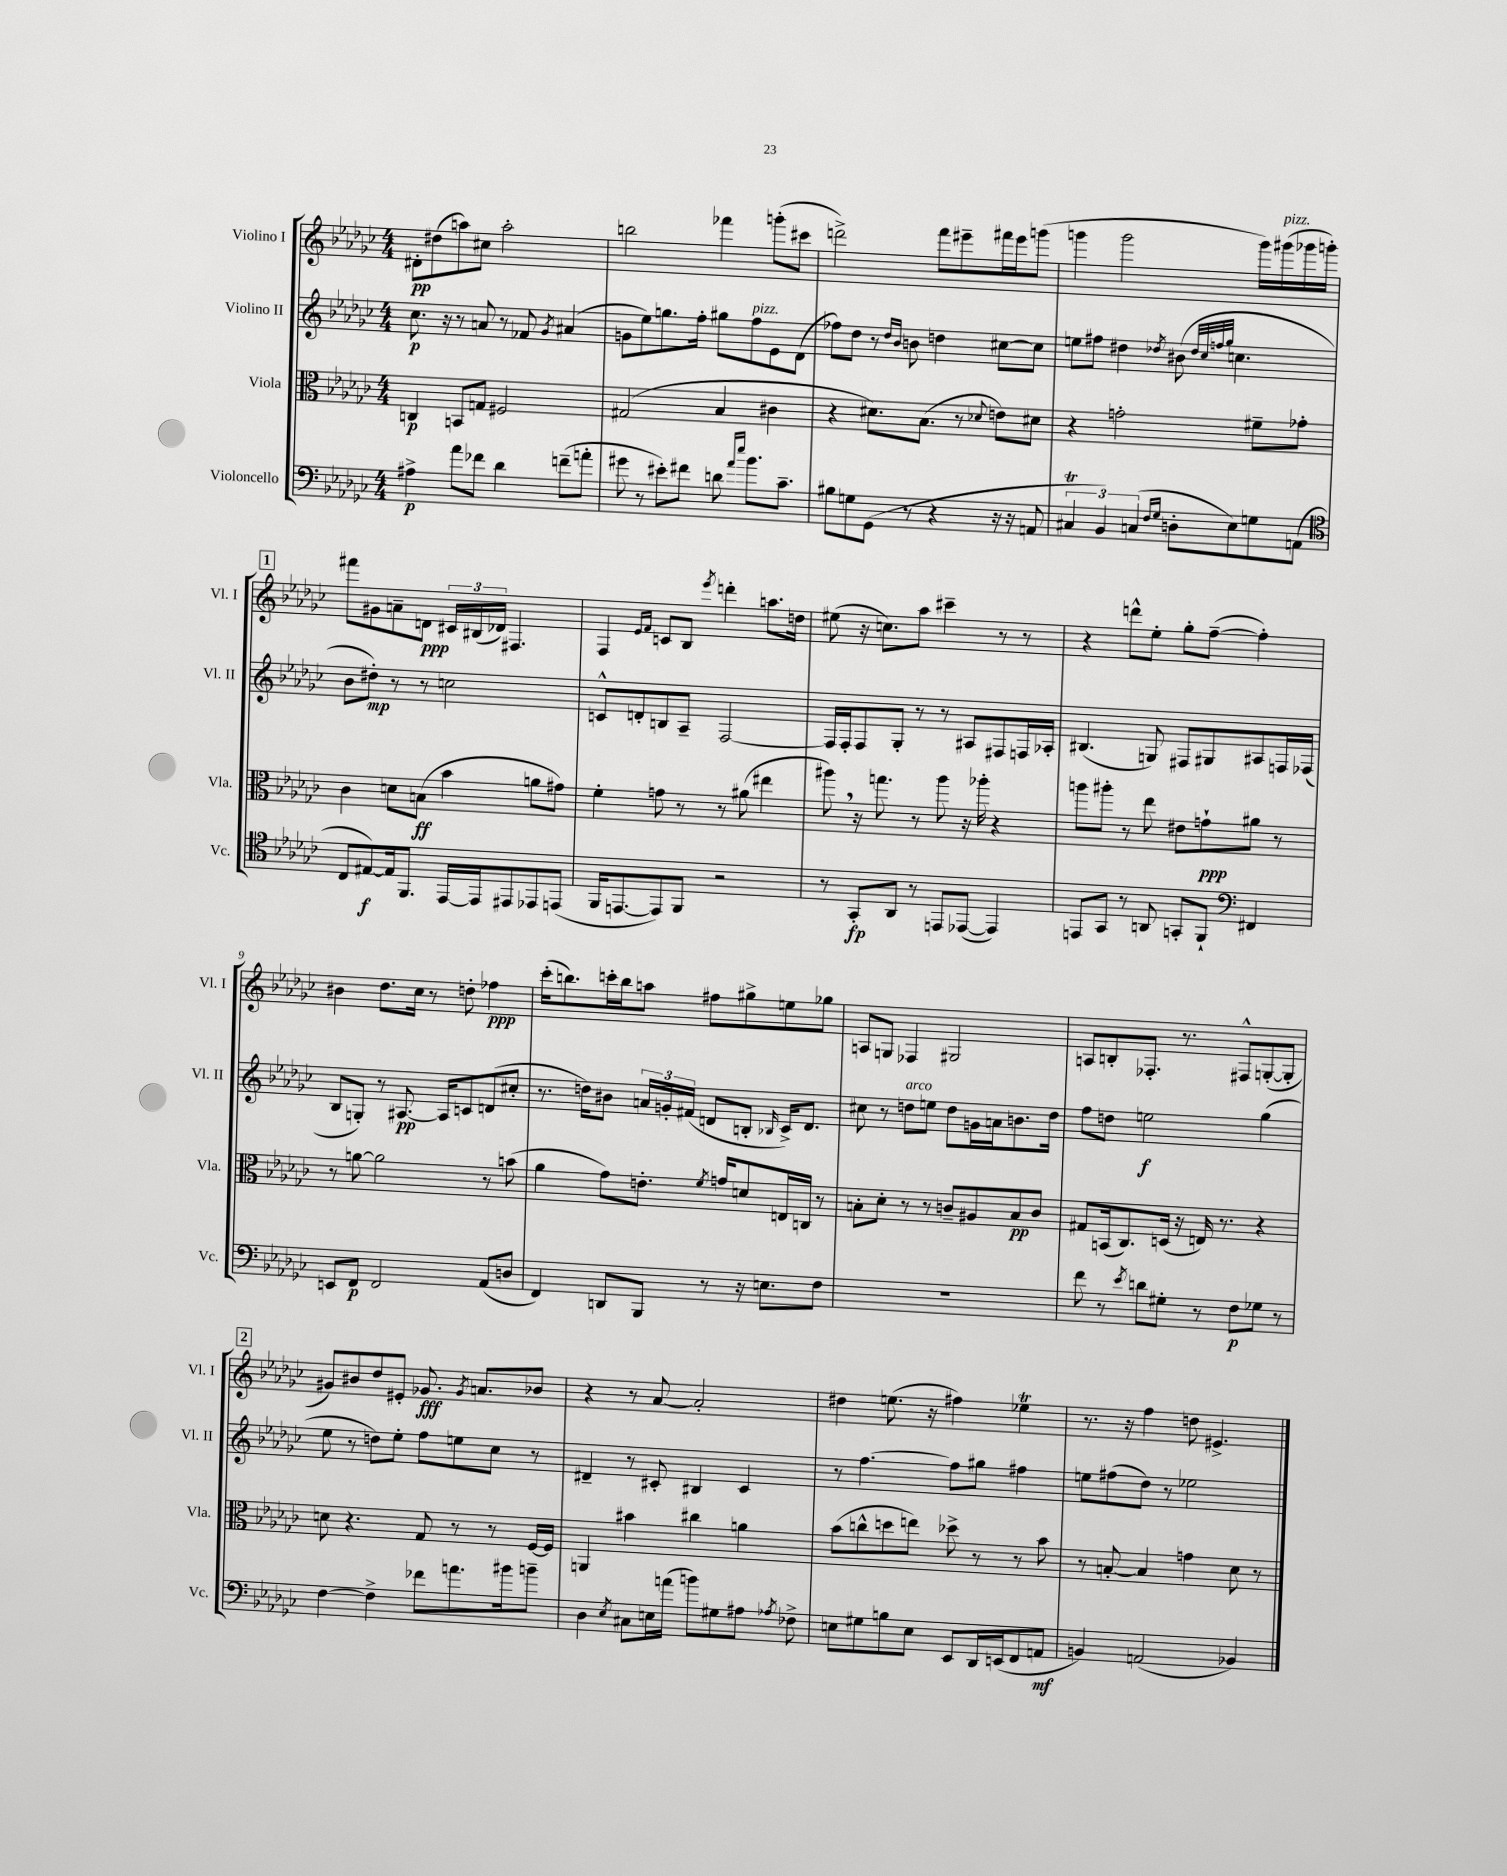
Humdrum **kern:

**kern	**dynam	**kern	**dynam	**kern	**dynam	**kern	**dynam
*part4	*part4	*part3	*part3	*part2	*part2	*part1	*part1
*staff4	*staff4	*staff3	*staff3	*staff2	*staff2	*staff1	*staff1
*I"Violoncello	*	*I"Viola	*	*I"Violino II	*	*I"Violino I	*
*I'Vc.	*	*I'Vla.	*	*I'Vl. II	*	*I'Vl. I	*
*clefF4	*	*clefC3	*	*clefG2	*	*clefG2	*
*k[b-e-a-d-g-c-]	*	*k[b-e-a-d-g-c-]	*	*k[b-e-a-d-g-c-]	*	*k[b-e-a-d-g-c-]	*
*M4/4	*	*M4/4	*	*M4/4	*	*M4/4	*
=1	=1	=1	=1	=1	=1	=1	=1
4A#X^\	p	4Cn/	p	8.cc-\	p	8d#X'\L	pp
.	.	.	.	.	.	(8dd#X\	.
.	.	.	.	16r	.	.	.
8a-\L	.	8BBn/L	.	8r	.	8aan\)	.
8f-X\J	.	8Gn/J	.	8an/	.	8cc#X\J	.
4d-\	.	2F#X/	.	8r	.	2aa'\	.
.	.	.	.	8f-X/	.	.	.
.	.	.	.	8qg-/	.	.	.
(8fn~\L	.	.	.	(4a#X/	.	.	.
8an'\J	.	.	.	.	.	.	.
=2	=2	=2	=2	=2	=2	=2	=2
8g#X\	.	(2G#X/	.	8gn\L	.	2bbn\	.
8r	.	.	.	8ee-\)	.	.	.
8e#X'\L)	.	.	.	8.ggn\	.	.	.
8f#X\J	.	.	.	.	.	.	.
.	.	.	.	16ff'\Jk	.	.	.
8dn\	.	4B-/	.	8gg#X\L	.	4fff-X\	.
16qqa-/LL	.	.	.	.	.	.	.
16qqee-/JJ	.	.	.	.	.	.	.
!	!	!	!	!LO:TX:a:i:t=pizz.	!	!	!
8.b-\L	.	.	.	8ff\	.	.	.
.	.	4c#X\	.	8e-\	.	(8gggn'\L	.
8.c-~\J	.	.	.	.	.	.	.
.	.	.	.	(8d-\J	.	8ccc#X\J	.
=3	=3	=3	=3	=3	=3	=3	=3
8B#X\L	.	4r	.	8ff-X\L)	.	2dddn^\)	.
8Gn\	.	.	.	8dd-\J	.	.	.
(8GG-\J	.	8.d#X\L)	.	8r	.	.	.
.	.	.	.	16qqdd-/LL	.	.	.
.	.	.	.	16qqb-/JJ	.	.	.
8r	.	.	.	8bn\	.	.	.
.	.	(8.B-\J	.	.	.	.	.
4r	.	.	.	4ddn\	.	8fff\L	.
.	.	8r	.	.	.	8eee#X~\	.
.	.	8qqd-X/	.	.	.	.	.
16r	.	8en\L)	.	[8cc#X\L	.	16fff#X\L	.
16r	.	.	.	.	.	16eee#\J	.
8AAn/	.	8d#X\J	.	8cc#\J]	.	(8gggn\J	.
=4	=4	=4	=4	=4	=4	=4	=4
6C#Xt/	.	4r	.	8een\L	.	4gggn\	.
.	.	.	.	8ff#X\J	.	.	.
6BB-/)	.	.	.	.	.	.	.
.	.	2gn'\	.	4dd#X\	.	2ggg\	.
(6Cn/	.	.	.	.	.	.	.
16qqF/LL	.	.	.	.	.	.	.
16qqG-/JJ	.	.	.	8qdd-X/	.	.	.
8Dn'\L	.	.	.	(8b#X\	.	.	.
.	.	.	.	32qqdd-/LLL	.	.	.
.	.	.	.	32qqcc-/	.	.	.
.	.	.	.	32qqffn/	.	.	.
.	.	.	.	32qqgg-/JJJ	.	.	.
8E-\)	.	.	.	4.ccn\	.	.	.
8Gn\	.	8f#X~\L	.	.	.	16ggg\LL)	.
!	!	!	!	!	!	!LO:TX:a:i:t=pizz.	!
.	.	.	.	.	.	(16ggg#X\	.
(8AAn\J	.	8g-X'\J	.	.	.	16ggg-X\	.
.	.	.	.	.	.	16gggn'\JJ)	.
!!LO:LB:g=z
!!LO:REH:place=s1:t=1
=5	=5	=5	=5	=5	=5	=5	=5
*clefC4	*	*	*	*	*	*	*
8C-/L	.	4c-\	.	8b-\L	.	8fff#X\L	.
[8E#X/)	f	.	.	8dd#X'\J)	mp	8g#X\	.
16E#/k]	.	8dn\L	.	8r	.	8an~\	.
8.FF/J	.	.	.	.	.	.	.
.	.	(8Bn\J	ff	8r	.	8dn\J	ppp
[16EE-/LL	.	4b-\	.	2ccn\	.	24c#X/LL	.
.	.	.	.	.	.	(24B#X/	.
16EE-/J]	.	.	.	.	.	.	.
.	.	.	.	.	.	24d-X/JJ)	.
8EE#X/	.	.	.	.	.	4.F#X/	.
8EE-X/	.	8an\L	.	.	.	.	.
(8EEn/J	.	8g#X\J)	.	.	.	.	.
=6	=6	=6	=6	=6	=6	=6	=6
16FF/KL	.	4f'\	.	8cn^^/L	.	4F/	.
[8.EEn/	.	.	.	.	.	.	.
.	.	.	.	8dn'/	.	.	.
.	.	.	.	.	.	16qqe-/LL	.
.	.	.	.	.	.	16qqf/JJ	.
8EE/])	.	8gn\	.	8Bn/	.	8cn/L	.
8FF/J	.	8r	.	8A-~/J	.	8B-/J	.
.	.	.	.	.	.	8qeee-/	.
2r	.	8r	.	[2F/	.	4dddn'\	.
.	.	(8a#X\	.	.	.	.	.
.	.	4ee#X\	.	.	.	8.aan\L	.
.	.	.	.	.	.	16ddn\Jk	.
=7	=7	=7	=7	=7	=7	=7	=7
8r	.	8aa#X,\)	.	16F/LL]	.	(8ee#X\	.
.	.	.	.	16F'/J	.	.	.
8GG-'/L	fp	16r	.	8F/	.	16r	.
.	.	8.ggn\	.	.	.	8.ccn\L)	.
8AA-/J	.	.	.	8G-'/J	.	.	.
8r	.	8r	.	8r	.	8aa-\J	.
8EEn/L	.	8aa#\	.	8r	.	4ccc#X~\	.
([8EE-X/J	.	16r	.	8A#X/L	.	.	.
.	.	16aa-X'\	.	.	.	.	.
4EE-/])	.	4r	.	8F#X/	.	8r	.
.	.	.	.	16Fn/L	.	8r	.
.	.	.	.	16A-X'/JJ	.	.	.
=8	=8	=8	=8	=8	=8	=8	=8
8EEn/L	.	8aan\L	.	(4.B#X/	.	4r	.
8GG-/J	.	8aa#X'\J	.	.	.	.	.
8r	.	8r	.	.	.	8dddn^^\L	.
8AAn/	.	8ee-\	.	8Gn/)	.	8ee-'\J	.
8GGn'/L	.	8e#X\L	.	8F#X/L	.	8gg-'\L	.
8FF`/J	.	8gn`\	ppp	8G#X/	.	([8ff~\J	.
*clefF4	*	*	*	*	*	*	*
4FF#X/	.	8a#X\J	.	8A#X/	.	4ff'\])	.
.	.	8r	.	16Fn/L	.	.	.
.	.	.	.	(16F-X/JJ	.	.	.
!!LO:LB:g=z
=9	=9	=9	=9	=9	=9	=9	=9
8EEn/L	.	8r	.	8B-/L	.	4b#X\	.
8FF/J	p	[8an\	.	8Gn'/J)	.	.	.
2FF/	.	2a\]	.	8r	.	8.dd-\L	.
.	.	.	.	[8.A#X/	pp	.	.
.	.	.	.	.	.	16cc-\Jk	.
.	.	.	.	.	.	8r	.
.	.	.	.	16A#/KL]	.	.	.
.	.	.	.	8cn/	.	8ddn'\	.
(8AA-/L	.	8r	.	(8dn/	.	4ff-X\	ppp
8Dn/J	.	(8bn\	.	8cc#X'/J	.	.	.
=10	=10	=10	=10	=10	=10	=10	=10
4FF/)	.	4a-\	.	8.r	.	(16ccc-'\KL	.
.	.	.	.	.	.	8.bbn\)	.
.	.	.	.	16ddn\KL)	.	.	.
8DDn/L	.	8g-\L)	.	8b#X\J	.	16cccn'\L	.
.	.	.	.	.	.	16bb\J	.
8BBB-/J	.	8.en'\J	.	24an/LL	.	8aan\J	.
.	.	.	.	24gn'/	.	.	.
.	.	.	.	(24f#X/JJ	.	.	.
8r	.	.	.	8dn/L	.	8ff#X\L	.
.	.	8qf/	.	.	.	.	.
.	.	16gn/KL	.	.	.	.	.
16r	.	8dn/	.	8Bn'/J	.	8gg#X^\	.
8.En\L	.	.	.	.	.	.	.
.	.	.	.	16qqB-X/	.	.	.
.	.	16En/L	.	16c-^/KL)	.	8een\	.
.	.	16Cn/JJ	.	8.d/J	.	.	.
8F\J	.	8r	.	.	.	8gg-X\J	.
=11	=11	=11	=11	=11	=11	=11	=11
1r	.	8Bn'\L	.	8cc#X\	.	8An/L	.
.	.	8d-'\J	.	8r	.	8Gn/J	.
!	!	!	!	!LO:TX:a:i:t=arco	!	!	!
.	.	8r	.	8ddn\L	.	4F-X/	.
.	.	8r	.	8een\J	.	.	.
.	.	8cn~/L	.	8dd\L	.	2G#X/	.
.	.	8A#X/	.	16gn\L	.	.	.
.	.	.	.	16an\J	.	.	.
.	.	8B/	pp	8.bn\	.	.	.
.	.	8c/J	.	.	.	.	.
.	.	.	.	16dd\Jk	.	.	.
=12	=12	=12	=12	=12	=12	=12	=12
8f\	.	8G#X/L	.	8ff\L	.	8An/L	.
8r	.	(16BBn/k	.	8ddn\J	.	8Bn'/	.
.	.	8.C-/)	.	.	.	.	.
8qe-/	.	.	.	.	.	.	.
8dn\L	.	.	.	2een\	f	8.F-X'/J	.
8G#X'\J	.	(16Dn/Jk	.	.	.	.	.
.	.	16r	.	.	.	8.r	.
8r	.	16En/)	.	.	.	.	.
.	.	8.r	.	.	.	.	.
8F\L	p	.	.	.	.	8F#X^^/L	.
8G-X\J	.	4r	.	(4gg-\	.	([8Gn'/	.
8r	.	.	.	.	.	8G'/J]	.
!!LO:LB:g=z
!!LO:REH:place=s1:t=2
=13	=13	=13	=13	=13	=13	=13	=13
[4F\	.	8dn\	.	8ee-\	.	8g#X/L)	.
.	.	4.r	.	8r	.	8b#X/	.
4F^\]	.	.	.	8ddn\L)	.	8dd-/	.
.	.	.	.	8ee-'\J	.	8e#X'/J	.
8f-X\L	.	8G-/	.	8ff\L	.	8.g-X/	fff
8.an\	.	8r	.	8een\	.	.	.
.	.	.	.	.	.	8qg-/	.
.	.	.	.	.	.	8.an/L	.
.	.	8r	.	8cc-\J	.	.	.
16b#X\k	.	.	.	.	.	.	.
8bn~\J	.	[16F/LL	.	8r	.	8b-X/J	.
.	.	16F/JJ]	.	.	.	.	.
=14	=14	=14	=14	=14	=14	=14	=14
4D-\	.	4AAn/	.	4d#X~/	.	4r	.
8qE-/	.	.	.	.	.	.	.
8C#X\L	.	4b#X\	.	8r	.	8r	.
16En\L	.	.	.	8c#X'/	.	[8a-/	.
(16an\JJ	.	.	.	.	.	.	.
8bn\L)	.	4cc#X\	.	4B#X/	.	2a-'/]	.
8G#X\	.	.	.	.	.	.	.
8A#X\J	.	4an\	.	4c#/	.	.	.
8qA-X/	.	.	.	.	.	.	.
8F-X^\	.	.	.	.	.	.	.
=15	=15	=15	=15	=15	=15	=15	=15
8En\L	.	(8b-\L	.	8r	.	4dd#X\	.
8G#X\	.	8ccn^^\	.	[4.ff\	.	.	.
8Bn\	.	8ddn\	.	.	.	(8.een\	.
8E\J	.	8een\J)	.	.	.	.	.
.	.	.	.	.	.	16r	.
8EE-/L	.	8dd-X^\	.	8ff\L]	.	4ff#X\)	.
16DD-/L	.	8r	.	8gg#X\J	.	.	.
(16EEn/J	.	.	.	.	.	.	.
8FF/	.	8r	.	4ff#X\	.	4ee-XT\	.
8AAn/J	mf	8b-\	.	.	.	.	.
=16	=16	=16	=16	=16	=16	=16	=16
4BBn/)	.	8r	.	8een\L	.	8.r	.
.	.	[8Bn'/	.	(8ff#X\	.	.	.
.	.	.	.	.	.	16r	.
(2AAn/	.	4B/]	.	8dd-\J)	.	4ff\	.
.	.	.	.	8r	.	.	.
.	.	4gn\	.	2ee-X\	.	8ddn\	.
.	.	.	.	.	.	4.e#X^/	.
4BB-X/)	.	8d-\	.	.	.	.	.
.	.	8r	.	.	.	.	.
==	==	==	==	==	==	==	==
*-	*-	*-	*-	*-	*-	*-	*-
